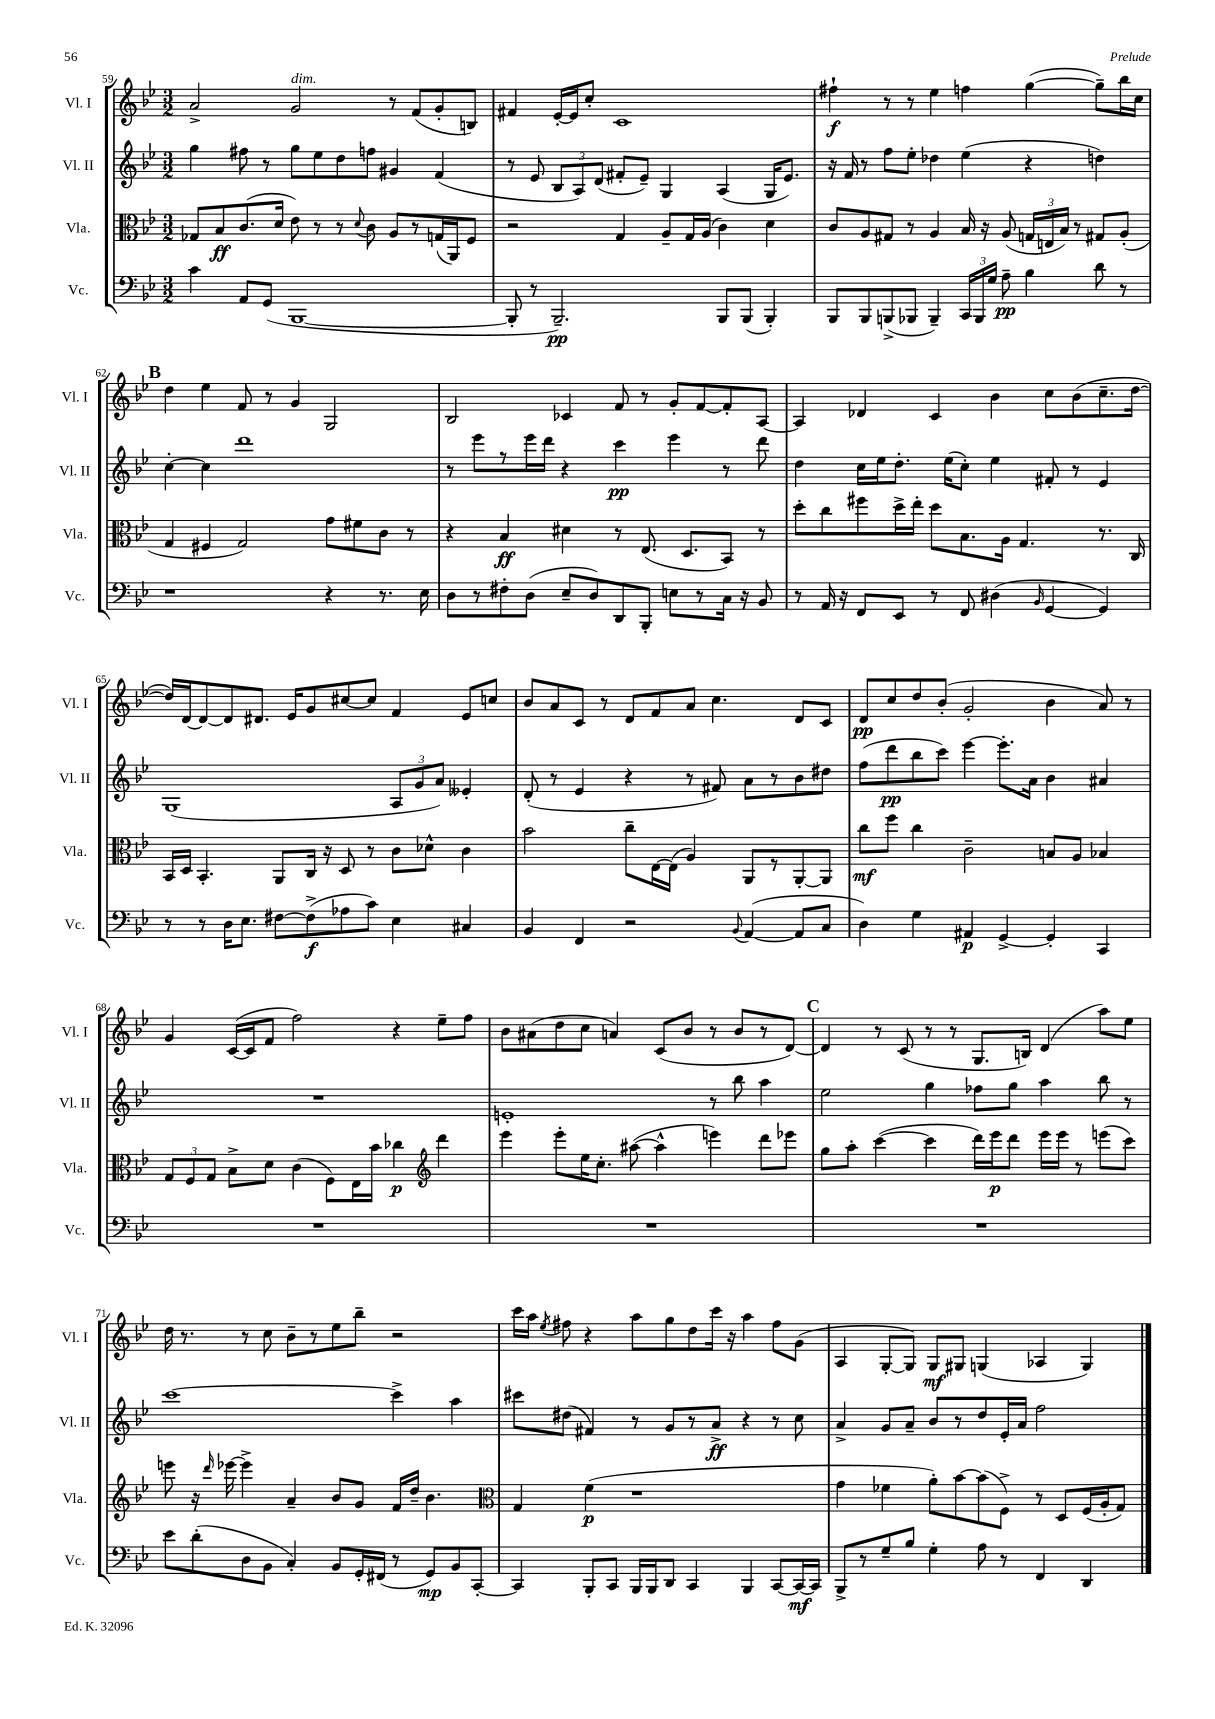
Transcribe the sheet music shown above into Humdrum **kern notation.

**kern	**kern	**kern	**kern
*staff4	*staff3	*staff2	*staff1
*clefF4	*clefC3	*clefG2	*clefG2
*k[b-e-]	*k[b-e-]	*k[b-e-]	*k[b-e-]
*M3/2	*M3/2	*M3/2	*M3/2
4c	8G-	4gg	2a^
.	8B-	.	.
8AA	(8.c	8ff#	.
(8GG	.	8r	.
.	16d	.	.
[1BBB-	8e-)	8gg	2g
.	8r	8ee-	.
.	8r	8dd	.
.	8qqd	.	.
.	8c	8ff	.
.	8A	4g#	8r
.	8r	.	(8f
.	(16G	(4f	8g'
.	16AA)	.	.
.	8F	.	8B)
=	=	=	=
8BBB-']	2r	8r	4f#
8r	.	8e-	.
2.BBB-~)	.	12B-	[16e-'
.	.	.	16e-]
.	.	12A)	.
.	.	.	8cc'
.	.	(12d	.
.	4G	8f#'	1c
.	.	8e-~)	.
.	8A~	4G	.
.	16G	.	.
.	(16A	.	.
8BBB-	4c)	(4A	.
(8BBB-	.	.	.
4BBB-')	4d	16G	.
.	.	8.e-)	.
=	=	=	=
8BBB-	8c	16r	4ff#`
.	.	16f	.
8BBB-	8A	8r	.
(8BBB^	8G#	8ff	8r
8BBB-	8r	8ee-'	8r
4BBB-~)	4A	4dd-	4ee-
24CC	16B-	(4ee-	4ff
24BBB-	.	.	.
.	16r	.	.
24G	.	.	.
8A~	(8A	.	.
4B-	24G	4r	([4gg
.	24E	.	.
.	24B-)	.	.
.	8r	.	.
8d	8G#	4dd)	8gg~])
8r	(8A'	.	16bb-
.	.	.	16cc
=	=	=	=
1r	4G	[4cc'	4dd
.	4F#	4cc]	4ee-
.	2G)	1ddd	8f
.	.	.	8r
.	.	.	4g
4r	8g	.	2G
.	8f#	.	.
8.r	8c	.	.
.	8r	.	.
16E-	.	.	.
=	=	=	=
8D	4r	8r	2B-
8r	.	8eee-	.
8F#'	4B-	8r	.
(8D	.	16eee-	.
.	.	16ddd	.
8E-~	4d#	4r	4c-
8D)	.	.	.
8DD	8r	4ccc	8f
8BBB-'	(8.E-	.	8r
8E	.	4eee-	8g'
.	8.D	.	.
8r	.	.	[8f
16C	8BB-)	8r	8f']
16r	.	.	.
8BB-	8r	8ddd	[8A
=	=	=	=
8r	8dd'	4dd	4A]
16AA	8cc	.	.
16r	.	.	.
8FF	8ff#	16cc	4d-
.	.	16ee-	.
8EE-	16dd^	8.dd'	.
.	16ee-'	.	.
8r	8dd	.	4c
.	.	(16ee-	.
8FF	8.B-	8cc')	.
(4D#	.	4ee-	4b-
.	16A	.	.
.	4.G	.	.
16qqBB-	.	.	.
[4GG	.	8f#'	8cc
.	.	8r	(8b-
4GG])	8.r	4e-	8.cc~
.	16C	.	[16dd
=	=	=	=
8r	16BB-	(1G	16dd])
.	16D	.	[16d
8r	4.BB-'	.	8d_
16D	.	.	8d]
8.E-	.	.	.
.	.	.	8.d#
[8F#	8AA	.	.
.	.	.	16e-
(8F#^]	16C	.	8g
.	16r	.	.
8A-	8D	.	[8cc#
8c)	8r	.	8cc#]
4E-	8c	12A	4f
.	.	12g	.
.	8d-^^	.	.
.	.	12a)	.
4C#	4c	4e--'	8e-
.	.	.	8cc
=	=	=	=
4BB-	2b-	(8d'	8b-
.	.	8r	8a
4FF	.	4e-	8c
.	.	.	8r
2r	8cc~	4r	8d
.	[16E-	.	8f
.	(16E-]	.	.
.	4A)	8r	8a
.	.	8f#)	4.cc
8qqBB-	.	.	.
([4AA	8AA	8a	.
.	8r	8r	.
8AA]	[8AA'	8b-	8d
8C	8AA]	8dd#	8c
=	=	=	=
4D)	8cc	(8ff	8d
.	8ff	8ddd	8cc
4G	4cc	8bb-	8dd
.	.	8ccc)	(8b-'
4AA#	2c~	[4eee-	2g'
[4GG^	.	8.eee-']	.
.	.	16a	.
4GG']	8B	4b-	4b-
.	8A	.	.
4CC	4B-	4a#	8a)
.	.	.	8r
=	=	=	=
1.r	12G	1.r	4g
.	12F	.	.
.	12G	.	.
.	8B-^	.	([16c
.	.	.	16c]
.	8d	.	8f
.	(4c	.	2ff)
.	8F)	.	.
.	16E-	.	.
.	16b-	.	.
.	4cc-	.	4r
*	*clefG2	*	*
.	4ddd	.	8ee-~
.	.	.	8ff
=	=	=	=
1.r	4eee-	1e'	8b-
.	.	.	(8a#
.	8eee-'	.	8dd
.	16ee-	.	8cc
.	8.cc'	.	.
.	.	.	4a)
.	([8aa#	.	.
.	4aa#^^]	.	(8c
.	.	.	8b-
.	4eee)	8r	8r
.	.	8bb-	8b-
.	8ddd	4aa	8r
.	8eee-	.	[8d)
=	=	=	=
1.r	8gg	2ee-	4d]
.	8aa'	.	.
.	([4ccc	.	8r
.	.	.	(8c
.	4ccc]	4gg	8r
.	.	.	8r
.	16ddd)	8ff-	8.G
.	16eee-	.	.
.	8ddd	8gg	.
.	.	.	16B)
.	16eee-	4aa	(4d
.	16eee-	.	.
.	8r	.	.
.	(8eee	8bb-	8aa)
.	8ccc)	8r	8ee-
=	=	=	=
8e-	8eee	[1ccc	16dd
.	.	.	8.r
(8d'	16r	.	.
.	16qqddd	.	.
.	[16eee-	.	.
8D	4eee-^]	.	8r
8BB-	.	.	8cc
4C')	4a~	.	8b-~
.	.	.	8r
8BB-	8b-	.	8ee-
16GG'	8g	.	8bb-~
(16FF#	.	.	.
8r	16f	4ccc^]	2r
.	16dd~	.	.
8GG)	4.b-	.	.
8BB-	.	4aa	.
[8CC'	.	.	.
=	=	=	=
*	*clefC3	*	*
4CC]	4G	8ccc#	16ccc
.	.	.	16aa
.	.	.	8qee-
.	.	(8dd#	8ff#
8BBB-'	(4f	4f#)	4r
8CC	.	.	.
16BBB-	1r	8r	8aa
16BBB-	.	.	.
8DD	.	8g	8gg
4CC	.	8r	8dd
.	.	8a^	16ccc
.	.	.	16r
4BBB-	.	4r	4aa
[8CC	.	8r	8ff#
16CC_	.	8cc	(8g
16CC]	.	.	.
=	=	=	=
8BBB-^	4g	4a^	4A
8r	.	.	.
8G~	4f-	8g	[8G'
8B-	.	8a~	8G])
4G'	8a')	8b-	8G
.	[8b-	8r	8G#
8A	(8b-]	8dd	(4G
8r	8F^)	16e-'	.
.	.	16a	.
4FF	8r	2ff	4A-
.	8D	.	.
4DD	(16F	.	4G)
.	16A'	.	.
.	8G)	.	.
==	==	==	==
*-	*-	*-	*-
